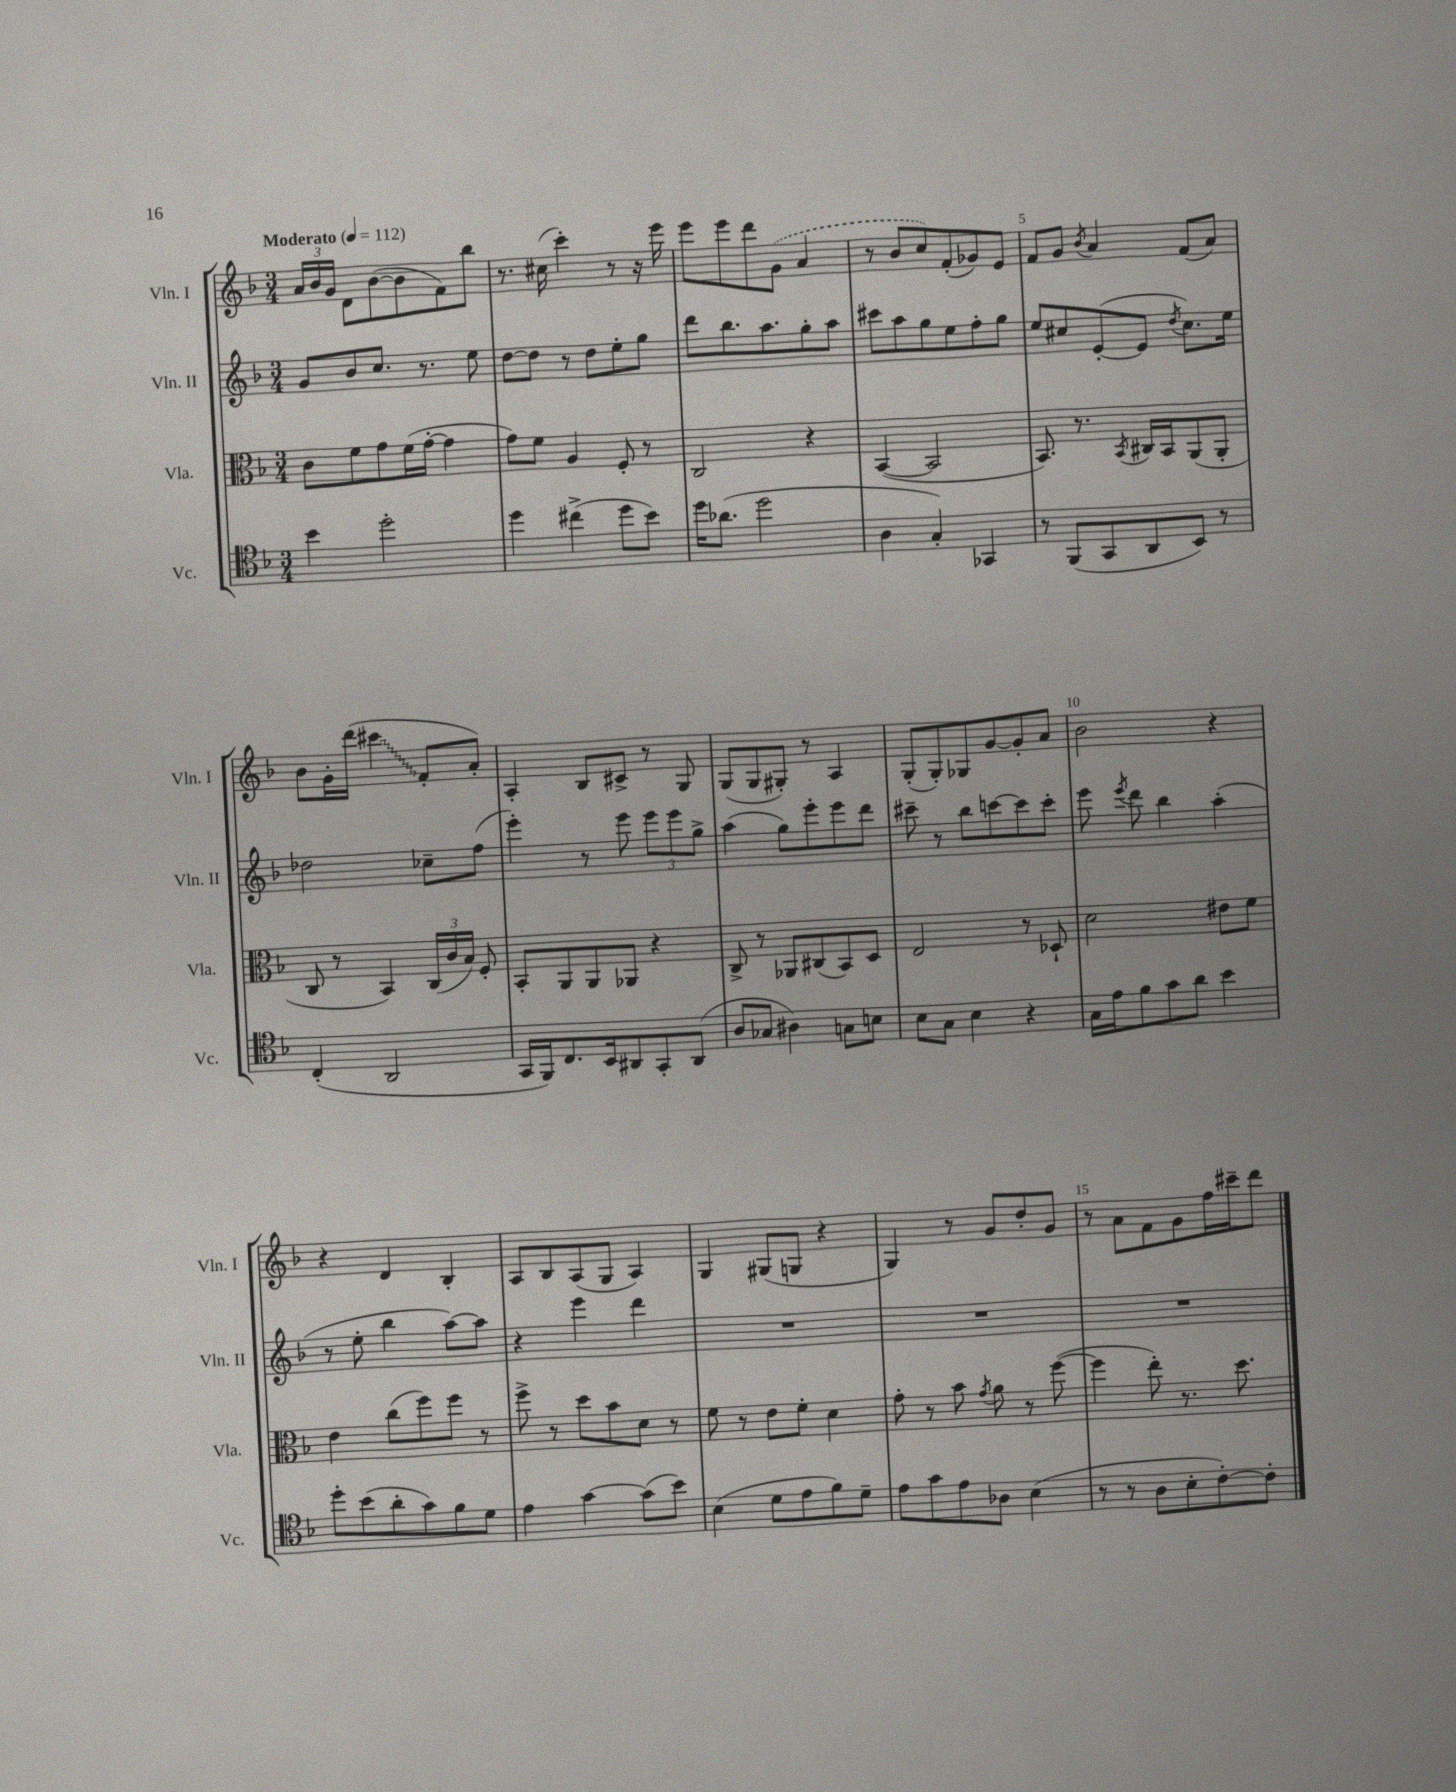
<<
\new StaffGroup <<
\new Staff = "s0" \with { instrumentName = "Vln. I" shortInstrumentName = "Vln. I" } {
    \clef treble \key f \major \numericTimeSignature \time 3/4 \tempo "Moderato" 4 = 112
    \autoBeamOff \tuplet 3/2 { a'16[ bes'16 g'16] } d'8[ bes'8~( bes'8 f'8) bes''8] |
    r8. cis''16( c'''4-.) r8 r16 e'''16 |
    e'''8[ e'''8 d'''8 \once \slurDashed g'8]( a'4 |
    r8 bes'8[ c''8) f'8-.( ges'8) e'8] |
    f'8[ g'8] \acciaccatura { bes'8 } a'4 f'8[( a'8]) |
    bes'8[ g'16-. d'''16]( \once \override Glissando.style = #'zigzag cis'''4\glissando f'8[-. a'8]-.) |
    a4-. bes8[ cis'8]-> r8 g8 |
    g8[( g8 gis8]-.) r8 a4 |
    g8[-.( g8-.) ges8 g'8~ g'8-. a'8] |
    bes'2 r4 |
    r4 d'4 bes4-. |
    a8[ bes8 a8( g8] a4) |
    g4 gis8[( g8] r4 |
    g4) r8 g'8[ d''8-. g'8] |
    r8 a'8[ f'8 g'8 f''16 cis'''16-- d'''8] \bar "|." |
}
\new Staff = "s1" \with { instrumentName = "Vln. II" shortInstrumentName = "Vln. II" } {
    \clef treble \key f \major \numericTimeSignature \time 3/4
    \autoBeamOff g'8[ bes'8 c''8.] r8. e''8 |
    d''8[~ d''8] r8 d''8[ e''8-. g''8] |
    d'''8[ bes''8. a''8. g''8-. a''8] |
    cis'''8[ a''8 g''8 e''8 f''8-. g''8] |
    e''8[ cis''8 e'8~-.( e'8] \acciaccatura { d''8 } cis''8.[) e''16] |
    des''2 ces''8[-- f''8]( |
    e'''4-.) r8 e'''8 \tuplet 3/2 { e'''8[ e'''8 g''8]-> } |
    a''4( g''8[) e'''8-. e'''8 d'''8] |
    cis'''8-- r8 bes''8[ c'''8~ c'''8 c'''8]-. |
    e'''8 \acciaccatura { e'''8 } d'''8 bes''4 a''4-.( |
    r8 e''8-. bes''4 a''8[~) a''8] |
    r4 e'''4 d'''4 |
    R2. |
    R2. |
    R2. \bar "|." |
}
\new Staff = "s2" \with { instrumentName = "Vla." shortInstrumentName = "Vla." } {
    \clef alto \key f \major \numericTimeSignature \time 3/4
    \autoBeamOff c'8[ f'8 g'8 f'16( g'16]~-. g'4 |
    g'8[) f'8] a4 f8-. r8 |
    c2 r4 |
    bes,4~( bes,2 |
    bes,8.) r8. \acciaccatura { bes,8 } cis16[ bes,16 a,8( a,8]-. |
    c8 r8 bes,4) \tuplet 3/2 { c16[( c'16 bes16]) } f8-. |
    bes,8[-. a,8 a,8 aes,8] r4 |
    c8-> r8 aes,8[ cis8( bes,8) d8] |
    e2 r8 des8-! |
    d'2 eis'8[ f'8] |
    e'4 c''8[( f''8) f''8] r8 |
    f''8-> r8 d''8[ bes'8 d'8] r8 |
    f'8 r8 e'8[ f'8]-. d'4 |
    g'8-. r8 bes'8 \acciaccatura { g'8 } a'8 r8 f''8~( |
    f''4 e''8-.) r8. d''8. \bar "|." |
}
\new Staff = "s3" \with { instrumentName = "Vc." shortInstrumentName = "Vc." } {
    \clef tenor \key f \major \numericTimeSignature \time 3/4
    \autoBeamOff bes'4 d''2-. |
    d''4 cis''4->( d''8[ bes'8]) |
    d''16[ aes'8.]( d''2 |
    a4 g4-.) ges,4 |
    r8 f,8[( g,8 a,8 bes,8]) r8 |
    c4-.( a,2 |
    g,16[ f,16) c8. bes,16 ais,8 g,8-. ais,8]( |
    a8[ ges8] ais4) g8[ b8] |
    bes8[ g8] bes4 r4 |
    g16[ e'16 f'8 g'8 a'8] bes'4 |
    d''8[-. bes'8( a'8-. g'8) f'8 d'8] |
    e'4 g'4~ g'8[( bes'8]) |
    bes4( d'8[ e'8 f'8) d'8]-- |
    e'8[ g'8 e'8 aes8] bes4( |
    r8 r8 a8[ bes8-. c'8~-.) c'8]-. \bar "|." |
}
>>
>>
\layout { \context { \Score \override BarNumber.break-visibility = ##(#f #t #t) barNumberVisibility = #(every-nth-bar-number-visible 5) } }
